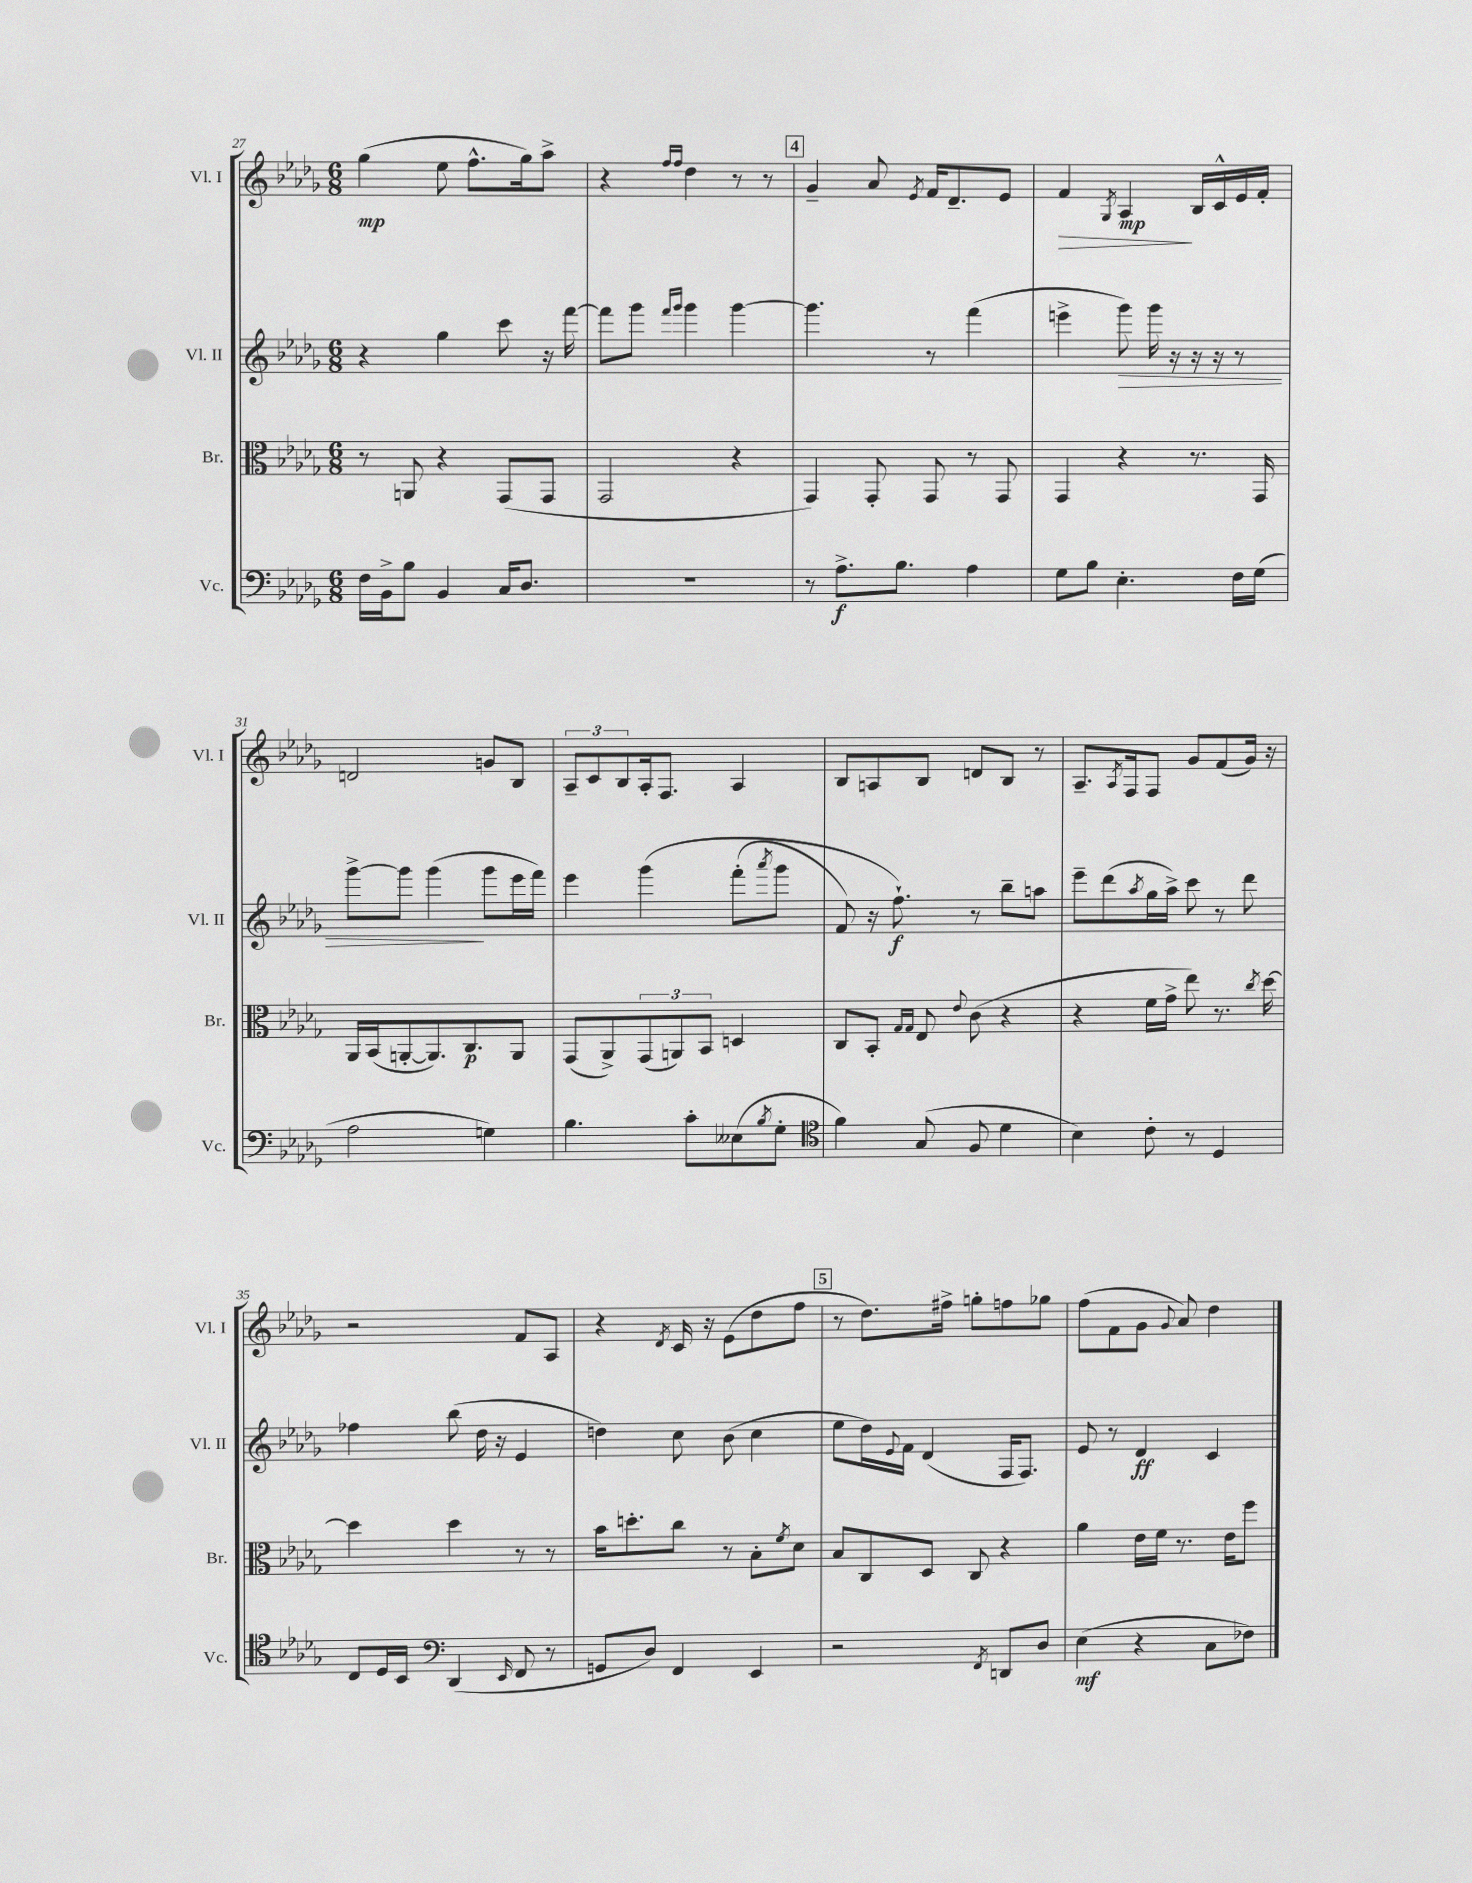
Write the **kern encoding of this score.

**kern	**dynam	**kern	**dynam	**kern	**dynam	**kern	**dynam
*part4	*part4	*part3	*part3	*part2	*part2	*part1	*part1
*staff4	*staff4	*staff3	*staff3	*staff2	*staff2	*staff1	*staff1
*I"Vc.	*	*I"Br.	*	*I"Vl. II	*	*I"Vl. I	*
*I'Vc.	*	*I'Br.	*	*I'Vl. II	*	*I'Vl. I	*
*clefF4	*	*clefC3	*	*clefG2	*	*clefG2	*
*k[b-e-a-d-g-]	*	*k[b-e-a-d-g-]	*	*k[b-e-a-d-g-]	*	*k[b-e-a-d-g-]	*
*M6/8	*	*M6/8	*	*M6/8	*	*M6/8	*
=27	=27	=27	=27	=27	=27	=27	=27
16F\LL	.	8r	.	4r	.	(4gg-\	mp
16BB-^\J	.	.	.	.	.	.	.
8B-\J	.	8AAn/	.	.	.	.	.
4BB-/	.	4r	.	4gg-\	.	8ee-\	.
.	.	.	.	.	.	8.ff^^\L	.
16C/KL	.	(8GG-/L	.	8ccc\	.	.	.
8.D-/J	.	.	.	.	.	16gg-\k)	.
.	.	8GG-/J	.	16r	.	8aa-^\J	.
.	.	.	.	[16fff\	.	.	.
=28	=28	=28	=28	=28	=28	=28	=28
2.r	.	2GG-/	.	8fff\L]	.	4r	.
.	.	.	.	8ggg-\J	.	.	.
.	.	.	.	16qqfff/LL	.	16qqff/LL	.
.	.	.	.	16qqggg-/JJ	.	16qqff/JJ	.
.	.	.	.	4ggg-\	.	4dd-\	.
.	.	4r	.	[4ggg-\	.	8r	.
.	.	.	.	.	.	8r	.
!!LO:REH:place=s1:t=4
=29	=29	=29	=29	=29	=29	=29	=29
8r	.	4GG-/)	.	4.ggg-\]	.	4g-~/	.
8.A-^\L	f	.	.	.	.	.	.
.	.	8GG-'/	.	.	.	8a-/	.
8.B-\J	.	.	.	.	.	.	.
.	.	.	.	.	.	8qe-/	.
.	.	8GG-/	.	8r	.	16f/KL	.
.	.	.	.	.	.	8.d-~/	.
4A-\	.	8r	.	(4fff\	.	.	.
.	.	8GG-/	.	.	.	8e-/J	.
=30	=30	=30	=30	=30	=30	=30	=30
!	!	!	!	!	!	!	!LO:HP:b
8G-\L	.	4GG-/	.	4eeen^\	.	4f/	>
8B-\J	.	.	.	.	.	.	.
.	.	.	.	.	.	8qG-/	.
!	!	!	!	!	!LO:HP:b	!	!
4.E-'\	.	4r	.	8ggg-\)	>	4A-/	mp
.	.	.	.	16ggg-\	.	.	.
.	.	.	.	16r	.	.	.
.	.	8.r	.	16r	.	16B-/LL	]
.	.	.	.	16r	.	16c^^/	.
16F\LL	.	.	.	8r	.	16e-/	.
(16G-\JJ	.	16GG-/	.	.	.	16f'/JJ	.
!!LO:LB:g=z
=31	=31	=31	=31	=31	=31	=31	=31
2A-\	.	16AA-/LL	.	[8ggg-^\L	.	2dn/	.
.	.	(16BB-/J	.	.	.	.	.
.	.	[8AAn'/	.	8ggg-\J]	.	.	.
.	.	8.AA/])	.	(4ggg-\	.	.	.
.	.	8.C/	p	.	.	.	.
4Gn\)	.	.	.	8ggg-\L	]	8gn/L	.
.	.	8AA/J	.	16eee-\L	.	8B-/J	.
.	.	.	.	16fff\JJ)	.	.	.
=32	=32	=32	=32	=32	=32	=32	=32
4.B-\	.	(8GG-/L	.	4eee-\	.	12A-~/L	.
.	.	.	.	.	.	12c/	.
.	.	8AA-^/)	.	.	.	.	.
.	.	.	.	.	.	12B-/	.
.	.	(12GG-/	.	(4ggg-\	.	16A-'/k	.
.	.	.	.	.	.	8.F/J	.
.	.	12AAn/)	.	.	.	.	.
8c'\L	.	.	.	.	.	.	.
.	.	12BB-/J	.	.	.	.	.
(8E--X\	.	4Dn/	.	(8fff'\L	.	4A-/	.
8qB-/	.	.	.	8qaaa-/	.	.	.
8G-'\J	.	.	.	8ggg-\J	.	.	.
=33	=33	=33	=33	=33	=33	=33	=33
*clefC4	*	*	*	*	*	*	*
4f\)	.	8C/L	.	8f/)	.	8B-/L	.
.	.	8BB-'/J	.	16r	.	8An/	.
.	.	.	.	8.ff`\)	f	.	.
.	.	16qqG-/LL	.	.	.	.	.
.	.	16qqG-/JJ	.	.	.	.	.
(8G-/	.	8E-/	.	.	.	8B-/J	.
.	.	8qqe-/	.	.	.	.	.
8F/	.	(8c\	.	8r	.	8dn/L	.
4d-\	.	4r	.	8bb-~\L	.	8B-/J	.
.	.	.	.	8aan\J	.	8r	.
=34	=34	=34	=34	=34	=34	=34	=34
4B-\)	.	4r	.	8eee-~\L	.	8.A-~/L	.
.	.	.	.	(8ddd-\	.	.	.
.	.	.	.	.	.	8qA-/	.
.	.	.	.	.	.	16F/k	.
.	.	.	.	8qaa-/	.	.	.
8c'\	.	16f\LL	.	16gg-\L	.	8F/J	.
.	.	16g-^\JJ	.	16aa-^\JJ)	.	.	.
8r	.	8ee-\)	.	8ccc\	.	8g-/L	.
4D-/	.	8.r	.	8r	.	(8f/	.
.	.	.	.	8ddd-\	.	16g-/Jk)	.
.	.	8qcc/	.	.	.	.	.
.	.	[16dd-\	.	.	.	16r	.
!!LO:LB:g=z
=35	=35	=35	=35	=35	=35	=35	=35
8C/L	.	4dd-\]	.	4ff-X\	.	2r	.
16D-/L	.	.	.	.	.	.	.
16BB-/JJ	.	.	.	.	.	.	.
*clefF4	*	*	*	*	*	*	*
(4DD-/	.	4dd-\	.	(8bb-\	.	.	.
.	.	.	.	16dd-\	.	.	.
.	.	.	.	16r	.	.	.
16qqEE-/	.	.	.	.	.	.	.
8FF/	.	8r	.	4e-/	.	8f/L	.
8r	.	8r	.	.	.	8A-/J	.
=36	=36	=36	=36	=36	=36	=36	=36
8GGn/L	.	16b-\KL	.	4ddn\)	.	4r	.
.	.	8.ddn'\	.	.	.	.	.
8D-/J)	.	.	.	.	.	.	.
.	.	.	.	.	.	8qd-/	.
4FF/	.	8cc\J	.	8cc\	.	16c/	.
.	.	.	.	.	.	16r	.
.	.	8r	.	(8b-\	.	(8e-\L	.
4EE-/	.	8B-'\L	.	4cc\	.	8dd-\	.
.	.	8qf/	.	.	.	.	.
.	.	8d-\J	.	.	.	8ff\J	.
!!LO:REH:place=s1:t=5
=37	=37	=37	=37	=37	=37	=37	=37
2r	.	8B-/L	.	8ee-\L	.	8r	.
.	.	8C/	.	16dd-\L)	.	8.dd-\L)	.
.	.	.	.	8qqe-/	.	.	.
.	.	.	.	16f\JJ	.	.	.
.	.	8D-/J	.	(4d-/	.	.	.
.	.	.	.	.	.	16ff#X^\Jk	.
.	.	8C/	.	.	.	8ggn'\L	.
8qFF/	.	.	.	.	.	.	.
8DDn/L	.	4r	.	16F/KL	.	8ffn\	.
.	.	.	.	8.F/J)	.	.	.
8D-/J	.	.	.	.	.	8gg-X\J	.
=38	=38	=38	=38	=38	=38	=38	=38
(4E-\	mf	4a-\	.	8e-/	.	(8ff\L	.
.	.	.	.	8r	.	8f\	.
4r	.	16e-\LL	.	4d-/	ff	8g-\J	.
.	.	16f\JJ	.	.	.	.	.
.	.	.	.	.	.	8qqg-/	.
.	.	8.r	.	.	.	8a-/)	.
8C\L	.	.	.	4c/	.	4dd-\	.
.	.	16e-\KL	.	.	.	.	.
8F-X\J)	.	8ff\J	.	.	.	.	.
==	==	==	==	==	==	==	==
*-	*-	*-	*-	*-	*-	*-	*-
